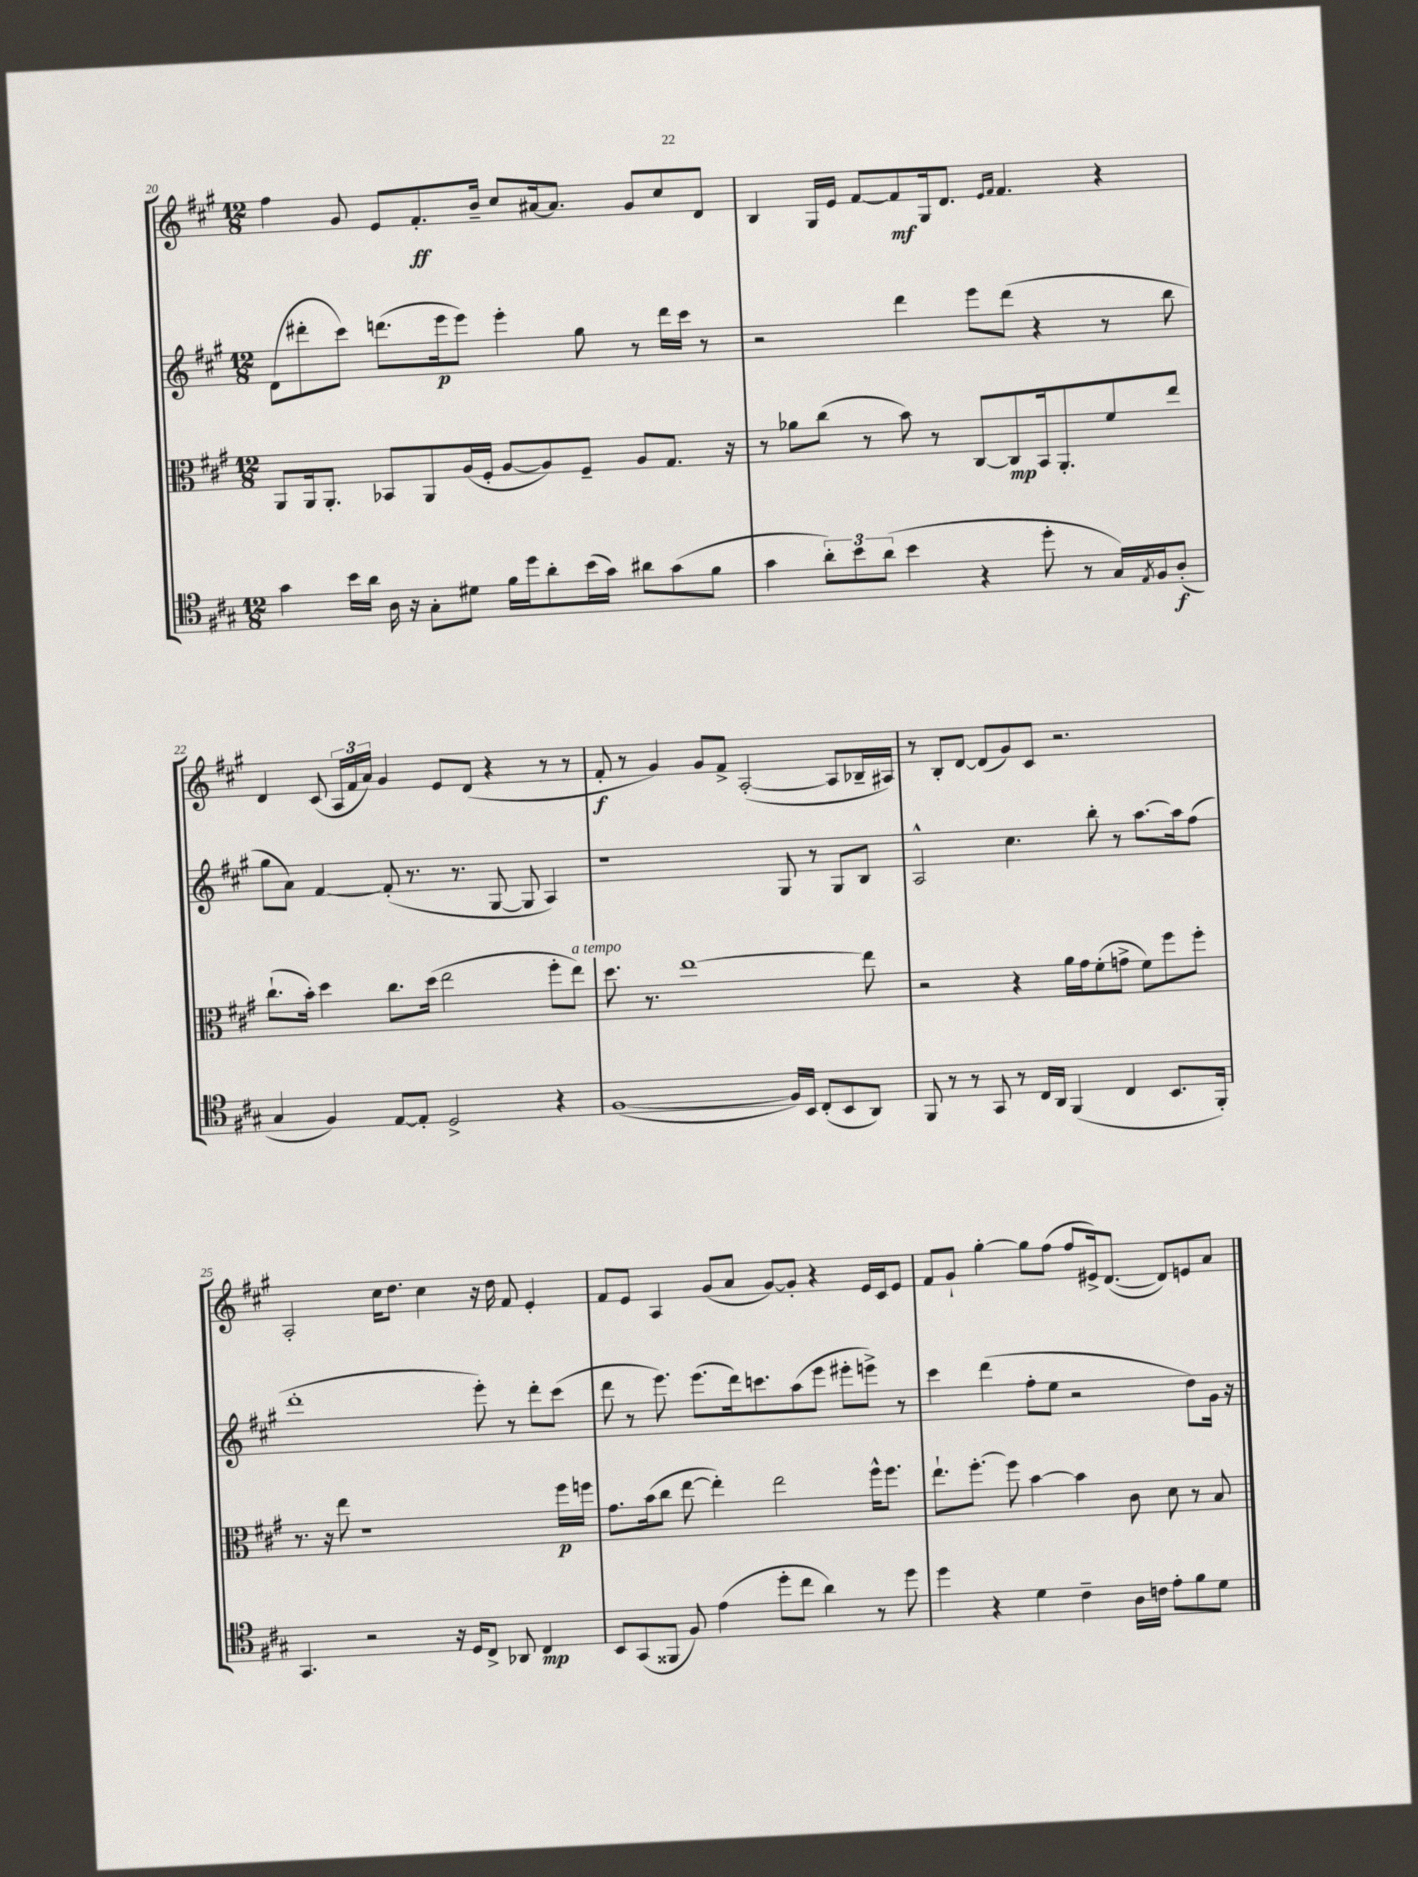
<<
\new StaffGroup <<
\new Staff = "s0" {
    \clef treble \key a \major \numericTimeSignature \time 12/8
    fis''4 gis'8 e'8 fis'8.-.\ff b'16-- cis''8 ais'16~ ais'8. gis'8 cis''8 d'8 |
    b4 gis16 e'16 fis'8~ fis'8\mf gis16 d'8. \grace { e'16 fis'16 } fis'4. r4 |
    d'4 cis'8( \tuplet 3/2 { a16 fis'16 a'16) } gis'4 e'8 d'8( r4 r8 r8 |
    fis'8-.\f r8 gis'4) gis'8 fis'8-> a2~-.( a8 bes16-- ais16) |
    r8 b8-. d'8~ d'8( gis'8) cis'8 r2. |
    a2-. cis''16 d''8. cis''4 r16 d''16 fis'8 e'4-. |
    fis'8 e'8 a4 gis'8( a'8 gis'8~) gis'8-. r4 e'16 cis'16 e'8 |
    fis'8 gis'8-! gis''4~-. gis''8 fis''8( fis''8 eis'16->) d'8.~( d'8) e'8 a'8 \bar "|." |
}
\new Staff = "s1" {
    \clef treble \key a \major \numericTimeSignature \time 12/8
    d'8( dis'''8-. cis'''8) d'''8.( e'''16\p e'''8) e'''4-. gis''8 r8 d'''16 cis'''16 r8 |
    r2 d'''4 e'''8 d'''8( r4 r8 b''8 |
    gis''8 a'8) fis'4~ fis'8-.( r8. r8. gis8~ gis8 a4) |
    r1 gis8 r8 gis8 b8 |
    a2-^ cis''4. b''8-. r8 a''8.~ a''16 fis''8( |
    d'''1-. e'''8-.) r8 d'''8-. cis'''8( |
    d'''8 r8 e'''8.) e'''8.( d'''16) c'''8. a''8( e'''8 eis'''8-. e'''8->) r8 |
    cis'''4 d'''4( fis''8-. e''8 r2 d''8) gis'16 r16 \bar "|." |
}
\new Staff = "s2" {
    \clef alto \key a \major \numericTimeSignature \time 12/8
    a,8 a,16 a,8.-. bes,8 a,8 a16( fis16-. a8~ a8) fis8-- a8 gis8. r16 |
    r8 aes'8 cis''8( r8 b'8) r8 cis8~ cis8\mp b,16 a,8.-. fis'8 e''8 |
    cis''8.-!( b'16-.) d''4 cis''8. d''16( e''2 fis''8-. e''8^\markup { \italic "a tempo" }) |
    d''8. r8. e''1~ e''8 |
    r2 r4 a'16 gis'16 fis'8-.( g'8-> fis'8) fis''8 fis''8-. |
    r8. r16 e''8 r1 fis''16\p f''16 |
    gis'8. b'16( cis''8 e''8~ e''4-.) e''2 fis''16-^ fis''8. |
    e''8.-! fis''8.~-. fis''8 b'4~ b'4 cis'8 d'8 r8 b8 \bar "|." |
}
\new Staff = "s3" {
    \clef tenor \key a \major \numericTimeSignature \time 12/8
    gis'4 b'16 a'16 a16 r16 gis8-. dis'8 fis'16 d''16 a'8-. b'16( gis'16) ais'8 gis'8( fis'8 |
    gis'4 \tuplet 3/2 { a'8-.) b'8 a'8( } b'4 r4 d''8-. r8 gis16) \acciaccatura { e8 } fis16 a8-.\f( |
    gis4 fis4) e8~ e8-. d2-> r4 |
    fis1~( fis16) b,16 cis8-.( b,8 a,8) |
    fis,8 r8 r8 gis,8 r8 cis16 a,16 fis,4( cis4 b,8. fis,16-.) |
    gis,4. r2 r16 d16 cis8-> aes,8 cis4\mp |
    b,8 gis,8( fisis,8 fis8) e'4( d''8-. cis''8 a'4) r8 d''8 |
    d''4 r4 d'4 cis'4-- a16 c'16 e'8-. fis'8 d'8 \bar "|." |
}
>>
>>
\layout { \context { \Score currentBarNumber = #20 } }
